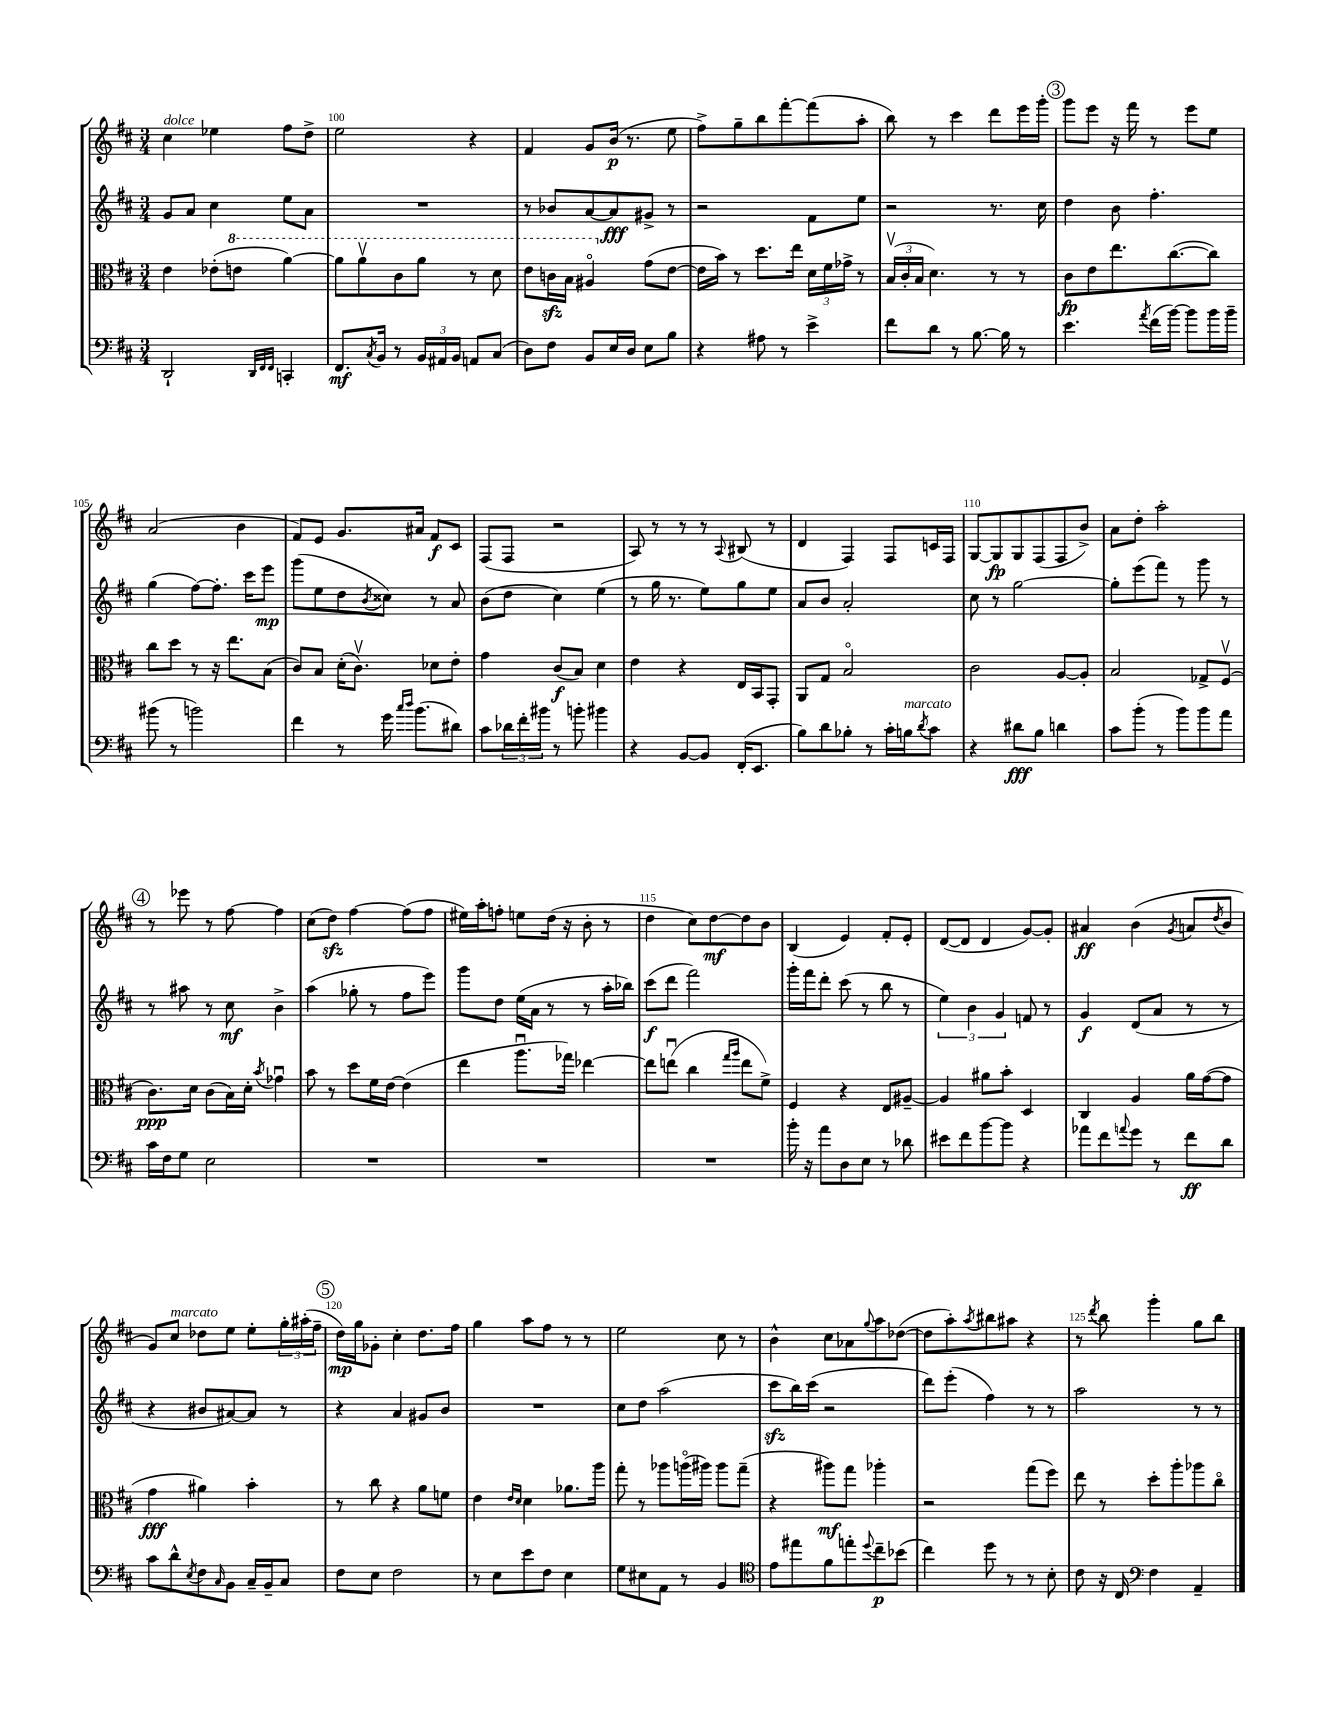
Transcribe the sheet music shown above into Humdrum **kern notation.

**kern	**kern	**kern	**kern
*staff4	*staff3	*staff2	*staff1
*clefF4	*clefC3	*clefG2	*clefG2
*k[f#c#]	*k[f#c#]	*k[f#c#]	*k[f#c#]
*M3/4	*M3/4	*M3/4	*M3/4
2DD`/	4e\	8g/L	4cc#\
.	.	8a/J	.
.	(8e-'\L	4cc#\	4ee-\
.	8ee\J	.	.
32qqDD/LLL	.	.	.
32qqFF#/	.	.	.
32qqFF#/JJJ	.	.	.
4CC'/	[4aa\)	8ee\L	8ff#\L
.	.	8a\J	8dd^\J
=	=	=	=
8.FF#/L	8aa\]L	2.r	2ee\
.	8aav\	.	.
8qC#/	.	.	.
16BB/Jk	.	.	.
8r	8cc#\	.	.
24BB/LL	8aa\J	.	.
24AA#/	.	.	.
24BB/JJ	.	.	.
8AA/L	8r	.	4r
(8C#/J	8dd\	.	.
=	=	=	=
8D\L)	8ee\L	8r	4f#/
8F#\J	16cc\L	8b-/L	.
.	16b\JJ	.	.
8BB/L	4a#o/	[8a/	8g/L
16E/L	.	8a/]	(16b/Jk
16D/JJ	.	.	8.r
8E\L	(8g\L	8g#^/J	.
8B\J	[8e\J	8r	8ee\
=	=	=	=
4r	16e\]LL	2r	8ff#^\L)
.	16b\JJ)	.	.
.	8r	.	8gg~\
8A#\	8.dd\L	.	8bb\
8r	.	.	[8fff#'\
.	16ee\Jk	.	.
4e^\	24d\LL	8f#\L	(8fff#\]
.	24f#\	.	.
.	24g-^\JJ	.	.
.	8r	8ee\J	8aa'\J
=	=	=	=
8f#\L	(24Bv/LL	2r	8bb\)
.	24c#'/	.	.
.	24B/JJ	.	.
8d\J	4.d\)	.	8r
8r	.	.	4ccc#\
[8.B\	.	.	.
.	8r	8.r	8ddd\L
16B\]	.	.	.
8r	8r	.	16eee\L
.	.	16cc#\	16ggg'\JJ
=	=	=	=
4.e\	8c#\L	4dd\	8ggg\L
.	8e\	.	8eee\J
.	8.ee\	8b\	16r
.	.	.	16fff#\
8qa/	.	.	.
(16f#\LL	.	4.ff#'\	8r
[16b\JJ)	([8.cc#\	.	.
8b\]L	.	.	8eee\L
16b\L	8cc#\]J)	.	8ee\J
16b~\JJ	.	.	.
=	=	=	=
(8b#\	8cc#\L	(4gg\	(2a/
8r	8dd\J	.	.
2b\)	8r	[8ff#\L)	.
.	16r	8.ff#'\]J	.
.	8.ee\L	.	.
.	.	.	4b\
.	.	16ccc#\LK	.
.	(8B\J	8eee\J	.
=	=	=	=
4f#\	8c#/L)	(8ggg\L	8f#/L)
.	8B/J	8ee\	8e/J
8r	(16d'\LK	8dd\	8.g/L
.	8.c#v\J)	.	.
.	.	8qb/	.
16g\	.	8cc##\J)	.
16qqcc#/LL	.	.	.
16qqdd/JJ	.	.	.
(8.b\L	.	.	16a#/Jk
.	8d-\L	8r	8f#/L
8d#\J)	8e'\J	8a/	8c#/J
=	=	=	=
8c#\L	4g\	(8b\L	(8F#/L
24d-\L	.	8dd\J	8F#/J
24f#'\	.	.	.
24b#\JJ	.	.	.
8r	(8c#/L	4cc#\)	2r
8b'\	8B/J)	.	.
4b#\	4d\	(4ee\	.
=	=	=	=
4r	4e\	8r	8A/)
.	.	16gg\	8r
.	.	8.r	.
[8BB/L	4r	.	8r
8BB/]J	.	8ee\L)	8r
.	.	.	8qqA/
(16FF#'/LK	16E/LL	8gg\	(8B#/
8.EE/J	16BB/J	.	.
.	8GG'/J	8ee\J	8r
=	=	=	=
8B\L)	8AA/L	8a/L	4d/
8d\	8G/J	8b/J	.
8B-'\J	2Bo/	2a'/	4F#/)
8r	.	.	.
16c#'\LL	.	.	8F#/L
16B\J	.	.	.
8qd/	.	.	.
8c#\J	.	.	16c/L
.	.	.	16F#/JJ
=	=	=	=
4r	2c#\	8cc#\	[8G/L
.	.	8r	8G/]
8d#\L	.	[2gg\	8G/
8B\J	.	.	(8F#/
4d\	[8A/L	.	8F#/
.	8A'/]J	.	8b^/J)
=	=	=	=
8c#\L	2B/	8gg'\]L	8a\L
(8b'\J	.	(8eee\	8dd'\J
8r	.	8fff#\J)	2aa'\
8b\L)	.	8r	.
8b\	8G-^/L	8ggg\	.
8a\J	(8F#v/J	8r	.
=	=	=	=
16c#\LL	8.c#\L)	8r	8r
16F#\J	.	.	.
8G\J	.	8aa#\	8eee-\
.	16d\Jk	.	.
2E\	(8c#\L	8r	8r
.	16B\L)	8cc#\	[8ff#\
.	16d'\JJ	.	.
.	8qb/	.	.
.	4g-u\	4b^\	4ff#\]
=	=	=	=
2.r	8b\	(4aa\	(8cc#\L
.	8r	.	8dd\J)
.	8dd\L	8gg-'\	[4ff#\
.	16f#\L	8r	.
.	[16e\JJ	.	.
.	(4e\]	8ff#\L	(8ff#\]L
.	.	8eee\J)	8ff#\J
=	=	=	=
2.r	4ee\	8ggg\L	16ee#\LL)
.	.	.	16aa'\J
.	.	8dd\J	8ff'\J
.	8.aau\L	(16ee\LL	8ee\L
.	.	16a\JJ	.
.	.	8r	(16dd\Jk
.	16gg-\Jk)	.	16r
.	[4ee-\	8r	8b'\
.	.	16aa'\LL	8r
.	.	16bb-\JJ)	.
=	=	=	=
2.r	8ee-\]L	(8ccc#\L	4dd\
.	(8eeu\J	8ddd\J	.
.	4cc#\	2fff#\)	8cc#\L)
.	.	.	[8dd\
.	16qqgg/LL	.	.
.	16qqaa/JJ	.	.
.	8ee\L	.	8dd\]
.	8f#^\J)	.	8b\J
=	=	=	=
16b'\	4F#/	16ggg'\LL	(4B/
16r	.	16fff#\J	.
8a\L	.	8ddd'\J	.
8D\	4r	(8ccc#\	4e/)
8E\J	.	8r	.
8r	8E/L	8bb\	8f#'/L
8d-\	[8A#~/J	8r	8e'/J
=	=	=	=
8e#\L	4A#/]	6ee\)	([8d/L
8f#\	.	.	8d/]J
.	.	6b\	.
[8b\	8a#\L	.	4d/
.	.	6g/	.
8b\]J	8b'\J	.	.
4r	4D/	8f/	[8g/L)
.	.	8r	8g'/]J
=	=	=	=
8a-\L	4C#/	4g/	4a#/
8f#\	.	.	.
8qqa/	.	.	.
8g\J	4A/	(8d/L	(4b\
8r	.	8a/J	.
.	.	.	8qg/
8f#\L	16a\LL	8r	8a/L
.	([16g\J	.	.
.	.	.	8qdd/
8d\J	8g\]J	8r	8b/J
=	=	=	=
8c#\L	4g\	4r	8g/L)
8d^^\	.	.	8cc#/J
8qE/	.	.	.
8F#\	4a#\)	8b#/L	8dd-\L
16qqC#/	.	.	.
8BB\J	.	[8a#/)	8ee\J
16C#~/LL	4b'\	8a#/]J	8ee'\L
16BB~/J	.	.	.
8C#/J	.	8r	24gg'\L
.	.	.	(24aa#'\
.	.	.	24ff#~\JJ
=	=	=	=
8F#\L	8r	4r	16dd\LL)
.	.	.	16gg\J
8E\J	8cc#\	.	8g-'\J
2F#\	4r	4a/	4cc#'\
.	8a\L	8g#/L	8.dd\L
.	8f\J	8b/J	.
.	.	.	16ff#\Jk
=	=	=	=
8r	4e\	2.r	4gg\
8E\L	.	.	.
.	16qqe/LL	.	.
.	16qqd/JJ	.	.
8e\	4d\	.	8aa\L
8F#\J	.	.	8ff#\J
4E\	8.a-\L	.	8r
.	.	.	8r
.	16aa\Jk	.	.
=	=	=	=
8G\L	8gg'\	8cc#\L	2ee\
8E#\	8r	8dd\J	.
8AA\J	8aa-\L	(2aa\	.
8r	(16aao\L	.	.
.	16aa#\JJ)	.	.
4BB/	8aa#\L	.	8cc#\
.	(8gg~\J	.	8r
=	=	=	=
*clefC4	*	*	*
8e\L	4r	8ccc#\L	4b^^\
8ee#\	.	16bb\L)	.
.	.	(16ccc#\JJ	.
8f#\	8aa#\L)	2r	8cc#\L
8ee'\	8gg\J	.	8a-\
8qqdd/	.	.	8qqgg/
8cc#~\	4aa-'\	.	8aa\
(8b-\J	.	.	([8dd-\J
=	=	=	=
4cc#\)	2r	8ddd\L)	8dd-\]L
.	.	(8eee'\J	8aa'\)
.	.	.	8qaa/
8dd\	.	4ff#\)	8bb#\
8r	.	.	8aa#\J
8r	(8gg\L	8r	4r
8B'\	8ff#\J)	8r	.
=	=	=	=
8c#\	8ee\	2aa\	8r
.	.	.	8qddd/
16r	8r	.	8bb\
16C#/	.	.	.
*clefF4	*	*	*
4F#\	8dd'\L	.	4ggg'\
.	8aa'\	.	.
4AA~/	8aa-\	8r	8gg\L
.	8cc#o\J	8r	8bb\J
==	==	==	==
*-	*-	*-	*-
